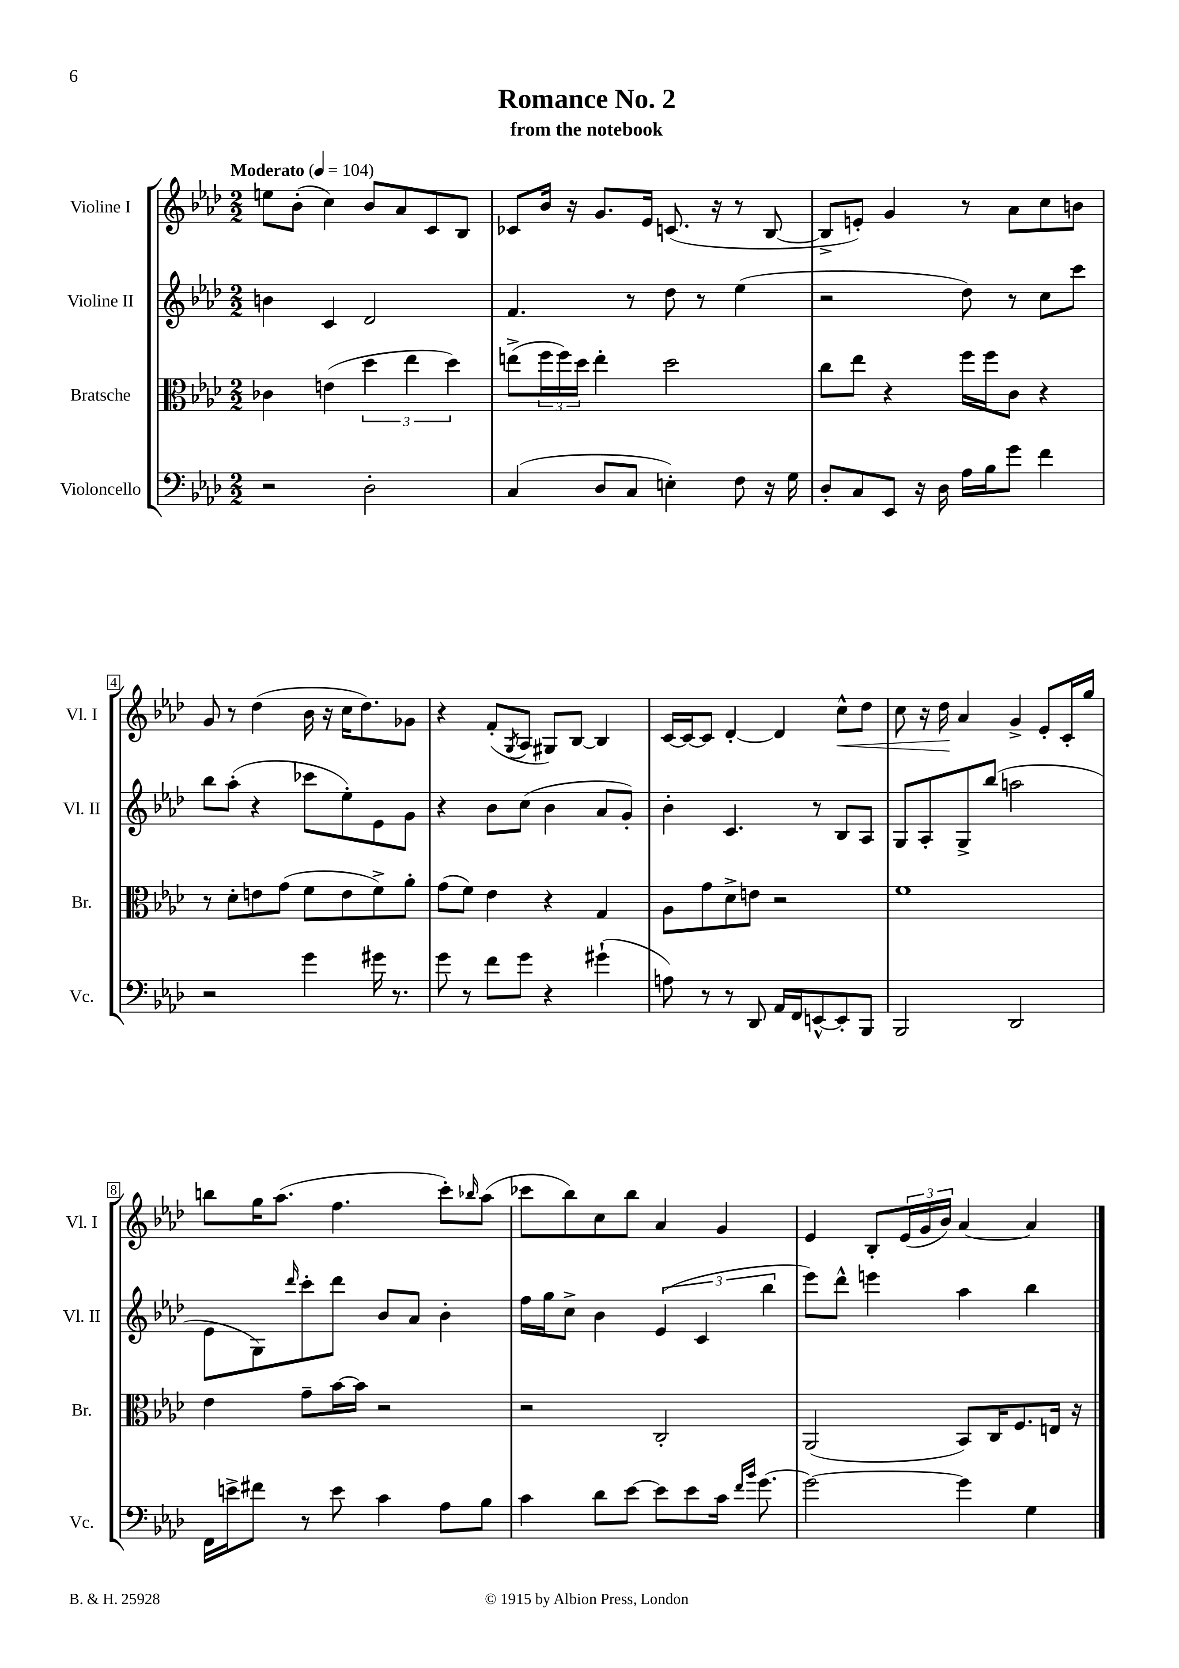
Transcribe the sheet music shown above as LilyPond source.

\header { title = "Romance No. 2" subtitle = "from the notebook" }
<<
\new StaffGroup <<
\new Staff = "s0" \with { instrumentName = "Violine I" shortInstrumentName = "Vl. I" } {
    \clef treble \key aes \major \numericTimeSignature \time 2/2 \tempo "Moderato" 4 = 104
    e''8 bes'8-.( c''4) bes'8 aes'8 c'8 bes8 |
    ces'8 bes'16 r16 g'8. ees'16 c'8.( r16 r8 bes8~ |
    bes8-> e'8-.) g'4 r8 aes'8 c''8 b'8 |
    g'8 r8 des''4( bes'16 r16 c''16 des''8.) ges'8 |
    r4 f'8-.( \acciaccatura { g8 } aes8 gis8) bes8~ bes4 |
    c'16~ c'16~ c'8 des'4~-. des'4 c''8-^\< des''8 |
    c''8 r16 des''16\! aes'4 g'4-> ees'8-. c'16-. g''16 |
    b''8 g''16 aes''8.( f''4. c'''8-.) \grace { bes''16 } aes''8( |
    ces'''8 bes''8) c''8 bes''8 aes'4 g'4 |
    ees'4 bes8-. \tuplet 3/2 { ees'16( g'16 bes'16) } aes'4~ aes'4 \bar "|." |
}
\new Staff = "s1" \with { instrumentName = "Violine II" shortInstrumentName = "Vl. II" } {
    \clef treble \key aes \major \numericTimeSignature \time 2/2
    b'4 c'4 des'2 |
    f'4. r8 des''8 r8 ees''4( |
    r2 des''8) r8 c''8 c'''8 |
    bes''8 aes''8-.( r4 ces'''8 ees''8-.) ees'8 g'8 |
    r4 bes'8 c''8( bes'4 aes'8 g'8-.) |
    bes'4-. c'4. r8 bes8 aes8 |
    g8 aes8-. g8-> bes''8( a''2 |
    ees'8 g8) \grace { des'''16 } c'''8-. des'''8 bes'8 aes'8 bes'4-. |
    f''16 g''16 c''8-> bes'4 \tuplet 3/2 { ees'4( c'4 bes''4 } |
    ees'''8) des'''8-^ e'''4 aes''4 bes''4 \bar "|." |
}
\new Staff = "s2" \with { instrumentName = "Bratsche" shortInstrumentName = "Br." } {
    \clef alto \key aes \major \numericTimeSignature \time 2/2
    ces'4 e'4( \tuplet 3/2 { des''4 ees''4 des''4) } |
    e''8->( \tuplet 3/2 { f''16 f''16) des''16 } e''4-. des''2 |
    c''8 ees''8 r4 f''16 f''16 c'8 r4 |
    r8 des'8-. e'8 g'8( f'8 e'8 f'8->) aes'8-. |
    g'8( f'8) ees'4 r4 g4 |
    aes8 g'8 des'8-> e'8 r2 |
    f'1 |
    ees'4 g'8-- bes'16~ bes'16 r2 |
    r2 c2-. |
    aes,2( bes,8) c16 f8. e16 r16 \bar "|." |
}
\new Staff = "s3" \with { instrumentName = "Violoncello" shortInstrumentName = "Vc." } {
    \clef bass \key aes \major \numericTimeSignature \time 2/2
    r2 des2-. |
    c4( des8 c8 e4-.) f8 r16 g16 |
    des8-. c8 ees,8 r16 des16 aes16 bes16 g'8 f'4 |
    r2 g'4 gis'16 r8. |
    g'8 r8 f'8 g'8 r4 gis'4-!( |
    a8) r8 r8 des,8 aes,16 f,16 e,8~-^ e,8-. bes,,8 |
    bes,,2 des,2 |
    f,16 e'16-> fis'8 r8 e'8 c'4 aes8 bes8 |
    c'4 des'8 ees'8~ ees'8 ees'8 c'16 \grace { f'16 bes'16 } g'8.~ |
    g'2~ g'4 g4 \bar "|." |
}
>>
>>
\layout { \context { \Score \override BarNumber.stencil = #(make-stencil-boxer 0.1 0.3 ly:text-interface::print) } }
